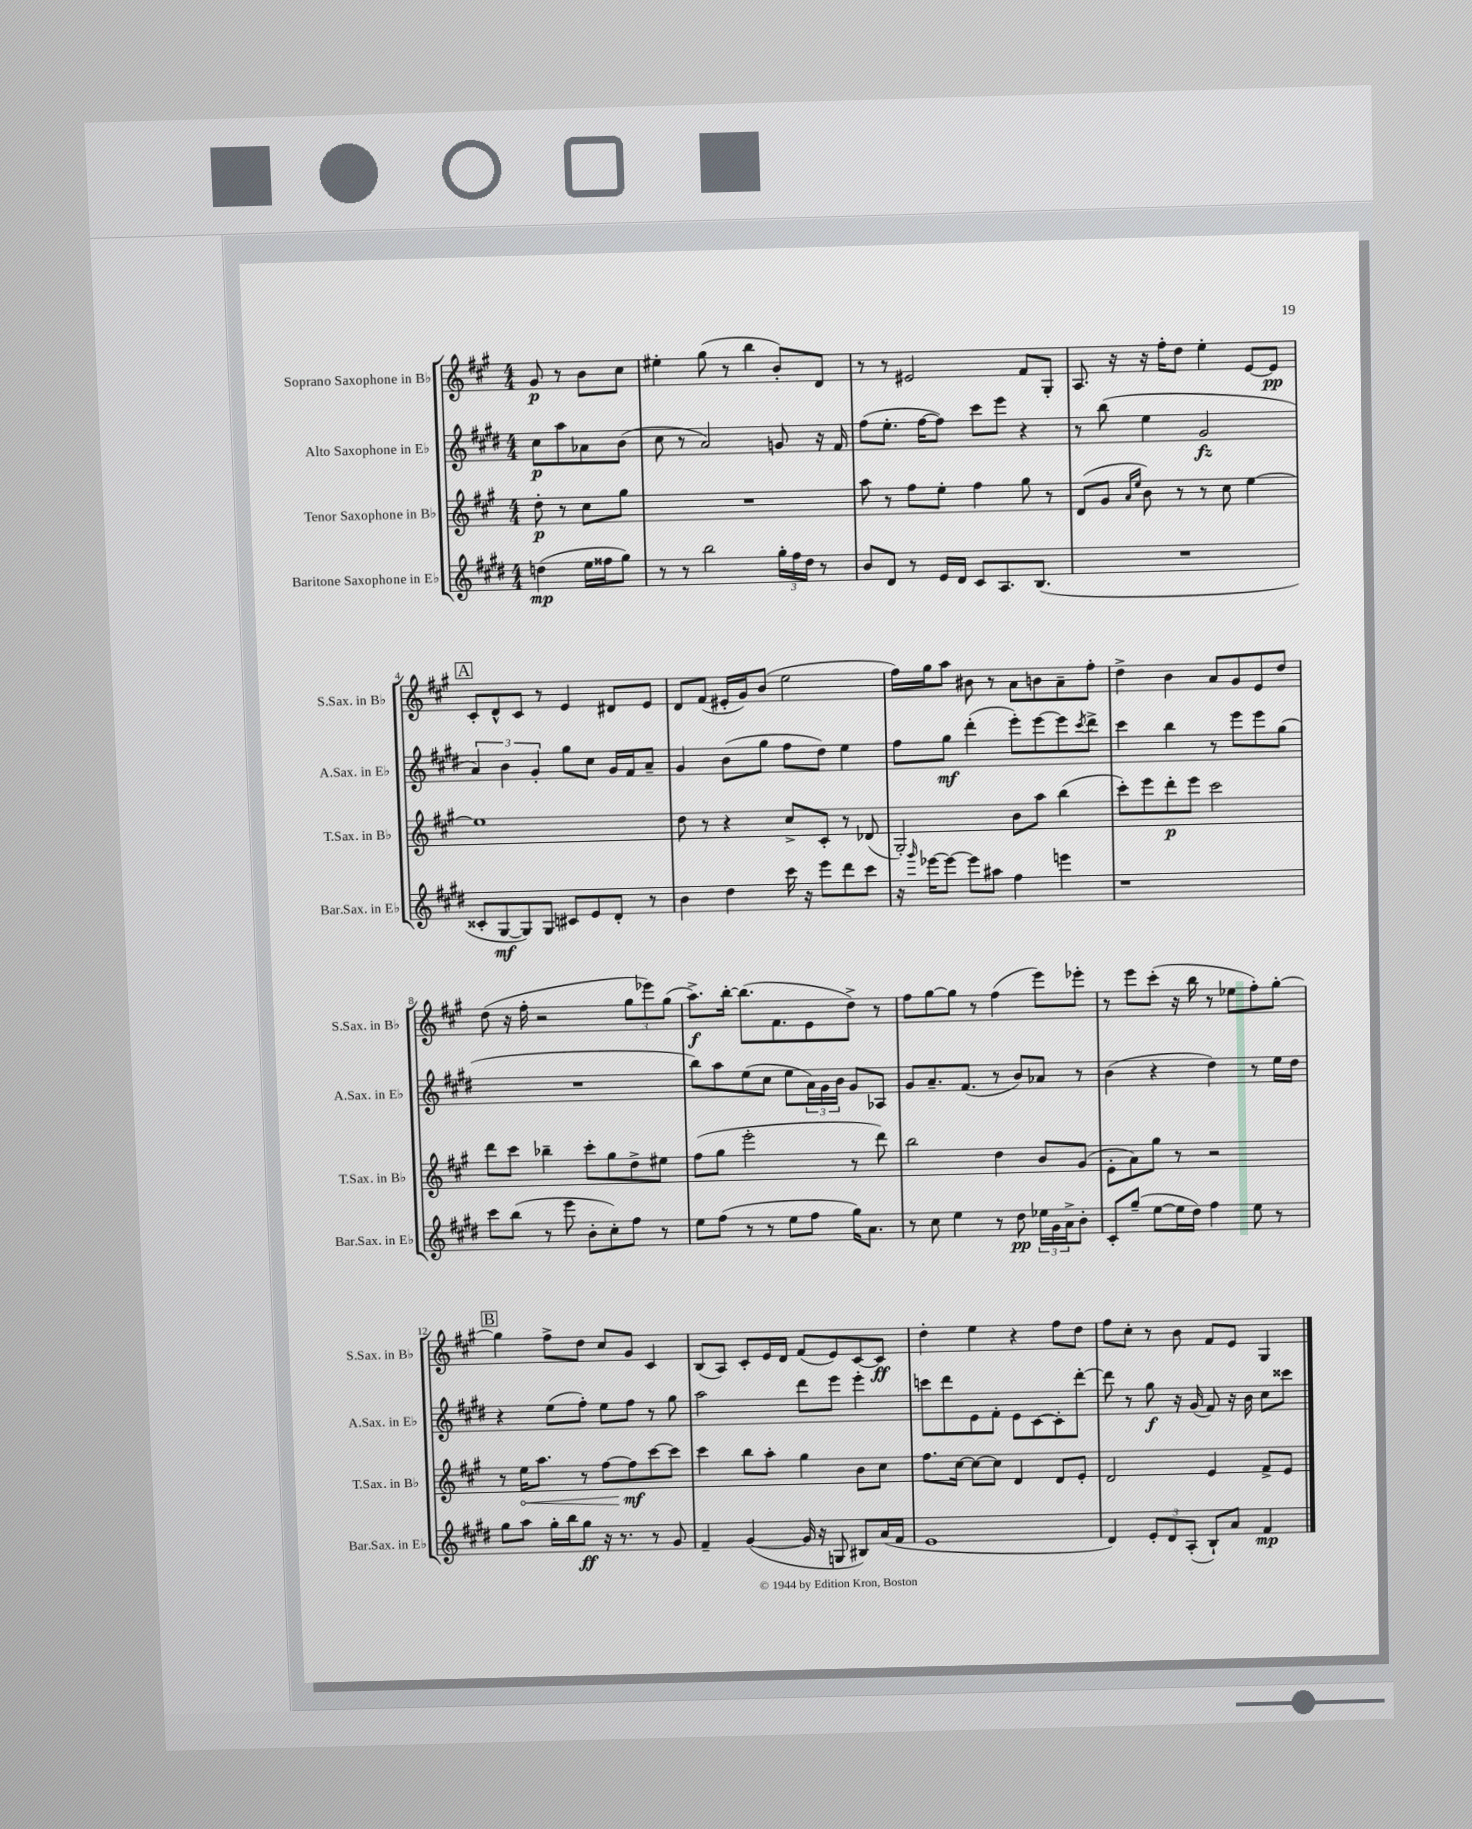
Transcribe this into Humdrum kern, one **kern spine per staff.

**kern	**dynam	**kern	**dynam	**kern	**dynam	**kern	**dynam
*part4	*part4	*part3	*part3	*part2	*part2	*part1	*part1
*staff4	*staff4	*staff3	*staff3	*staff2	*staff2	*staff1	*staff1
*I"Baritone Saxophone in E♭	*	*I"Tenor Saxophone in B♭	*	*I"Alto Saxophone in E♭	*	*I"Soprano Saxophone in B♭	*
*I'Bar.Sax. in E♭	*	*I'T.Sax. in B♭	*	*I'A.Sax. in E♭	*	*I'S.Sax. in B♭	*
*clefG2	*	*clefG2	*	*clefG2	*	*clefG2	*
*k[f#c#g#d#]	*	*k[f#c#g#]	*	*k[f#c#g#d#]	*	*k[f#c#g#]	*
*M4/4	*	*M4/4	*	*M4/4	*	*M4/4	*
=	=	=	=	=	=	=	=
(4ddn\	mp	8dd'\	p	8cc#\L	p	8g#/	p
.	.	8r	.	8aa\	.	8r	.
16ee\LL	.	8cc#\L	.	8a-X\	.	8b\L	.
16ff##X\J	.	.	.	.	.	.	.
8gg#\J)	.	8gg#\J	.	(8b\J	.	8cc#\J	.
=1	=1	=1	=1	=1	=1	=1	=1
8r	.	1r	.	8cc#\	.	4ee#X'\	.
8r	.	.	.	8r	.	.	.
2bb\	.	.	.	2a/)	.	(8gg#\	.
.	.	.	.	.	.	8r	.
.	.	.	.	.	.	4bb\	.
24gg#'\LL	.	.	.	8gn/	.	8b'/L)	.
24ff#\	.	.	.	.	.	.	.
24dd#\JJ	.	.	.	.	.	.	.
8r	.	.	.	16r	.	8d/J	.
.	.	.	.	16f#/	.	.	.
=2	=2	=2	=2	=2	=2	=2	=2
8b/L	.	8aa\	.	(8ff#\L	.	8r	.
8d#/J	.	8r	.	8.ee'\J	.	8r	.
8r	.	8ff#\L	.	.	.	2e#X/	.
.	.	.	.	[16ff#\KL	.	.	.
16e/LL	.	8ee'\J	.	8ff#\J])	.	.	.
16d#/JJ	.	.	.	.	.	.	.
8c#/L	.	4ff#\	.	8ccc#\L	.	.	.
8.A/	.	.	.	8eee\J	.	.	.
.	.	8gg#\	.	4r	.	8f#/L	.
(8.B/J	.	.	.	.	.	.	.
.	.	8r	.	.	.	8G#'/J	.
=3	=3	=3	=3	=3	=3	=3	=3
1r	.	(8d/L	.	8r	.	8.A/	.
.	.	8g#/J	.	(8bb\	.	.	.
.	.	.	.	.	.	16r	.
.	.	16qqa/LL	.	.	.	.	.
.	.	16qqee/JJ	.	.	.	.	.
.	.	8b\)	.	4ee\	.	16r	.
.	.	.	.	.	.	16ff#'\KL	.
.	.	8r	.	.	.	8dd\J	.
.	.	8r	.	2g#/	fz	4ee'\	.
.	.	8cc#\	.	.	.	.	.
.	.	[4ee\	.	.	.	[8e/L	.
.	.	.	.	.	.	8e/J]	pp
!!LO:LB:g=z
!!LO:REH:place=s1:t=A
=4	=4	=4	=4	=4	=4	=4	=4
8c##X'/L	.	1ee]	.	6a/)	.	8c#'/L	.
[8G#/	mf	.	.	.	.	8d^^/	.
.	.	.	.	6b\	.	.	.
8G#/])	.	.	.	.	.	8c#/J	.
.	.	.	.	6g#'/	.	.	.
8G#/J	.	.	.	.	.	8r	.
8c#X/L	.	.	.	8gg#\L	.	4e/	.
8e/	.	.	.	8cc#\J	.	.	.
8d#'/J	.	.	.	16g#/LL	.	8d#X/L	.
.	.	.	.	16f#/J	.	.	.
8r	.	.	.	8a~/J	.	8e/J	.
=5	=5	=5	=5	=5	=5	=5	=5
4b\	.	8dd\	.	4g#/	.	8d/L	.
.	.	8r	.	.	.	(8f#/J	.
4dd#\	.	4r	.	(8b\L	.	16e#X'/LL	.
.	.	.	.	.	.	16g#/J)	.
.	.	.	.	8gg#\J	.	(8b/J	.
16ccc#\	.	8cc#^/L	.	8ff#\L	.	2ee\	.
16r	.	.	.	.	.	.	.
8eee\L	.	8c#'/J	.	8dd#\J)	.	.	.
8ddd#\	.	8r	.	4ee\	.	.	.
8ccc#\J	.	(8d-X/	.	.	.	.	.
=6	=6	=6	=6	=6	=6	=6	=6
16r	.	2G#'/)	.	8ff#\L	.	16ff#\LL)	.
16qqggg#/	.	.	.	.	.	.	.
[16eee-X\KL	.	.	.	.	.	16gg#\J	.
8eee-\J_	.	.	.	8gg#\J	mf	8aa\J	.
8eee-\L]	.	.	.	(4ddd#'\	.	8b#X\	.
8aa#X\J	.	.	.	.	.	8r	.
4ff#\	.	8b\L	.	8eee'\L)	.	8a\L	.
.	.	8aa\J	.	[8eee\	.	8bn\	.
4eeen\	.	(4bb\	.	8eee\]	.	8a~\	.
.	.	.	.	8qccc#/	.	.	.
.	.	.	.	8ddd#^\J	.	8ff#'\J	.
=7	=7	=7	=7	=7	=7	=7	=7
1r	.	8ccc#'\L)	.	4ccc#\	.	4dd^\	.
.	.	8eee\	.	.	.	.	.
.	.	8ddd'\	p	4bb\	.	4b\	.
.	.	8eee\J	.	.	.	.	.
.	.	2ccc#\	.	8r	.	8a/L	.
.	.	.	.	8eee\L	.	8g#/	.
.	.	.	.	8eee\	.	8e/	.
.	.	.	.	(8gg#\J	.	8dd/J	.
!!LO:LB:g=z
=8	=8	=8	=8	=8	=8	=8	=8
8ccc#\L	.	8ddd\L	.	1r	.	(8dd\	.
(8bb\J	.	8ccc#\J	.	.	.	16r	.
.	.	.	.	.	.	16ff#'\	.
8r	.	4bb-X~\	.	.	.	2r	.
8eee\	.	.	.	.	.	.	.
8b'\L	.	8ccc#'\L	.	.	.	.	.
8cc#'\)	.	8gg#\	.	.	.	.	.
8ff#\J	.	8dd^\	.	.	.	12gg#\L	.
.	.	.	.	.	.	12eee-X\)	.
8r	.	8ee#X\J	.	.	.	.	.
.	.	.	.	.	.	(12gg#\J	.
=9	=9	=9	=9	=9	=9	=9	=9
8ee\L	.	(8ff#\L	.	8bb\L)	.	8.aa^\L)	f
(8ff#\J	.	8gg#\J	.	8aa\	.	.	.
.	.	.	.	.	.	[16bb'\Jk	.
8r	.	2eee'\	.	(8ee\	.	(8.bb\L]	.
8r	.	.	.	8cc#\J	.	.	.
.	.	.	.	.	.	8.f#\	.
8ee\L	.	.	.	8ee\L	.	.	.
8ff#\J	.	.	.	24a\L)	.	8e\	.
.	.	.	.	24g#\	.	.	.
.	.	.	.	24b\JJ	.	.	.
16gg#\KL)	.	8r	.	8g#/L	.	8dd^\J)	.
8.a\J	.	.	.	.	.	.	.
.	.	8ddd\)	.	8A-X/J	.	8r	.
=10	=10	=10	=10	=10	=10	=10	=10
8r	.	2bb\	.	8g#/L	.	8ff#\L	.
8cc#\	.	.	.	8.a~/	.	[8gg#\	.
4ee\	.	.	.	.	.	8gg#\J]	.
.	.	.	.	(8.f#/J	.	.	.
.	.	.	.	.	.	8r	.
8r	.	4dd\	.	8r	.	(4ff#\	.
8dd#\	pp	.	.	8b/L)	.	.	.
24ee-X\LL	.	8b/L	.	8a-X/J	.	8eee\L)	.
24g#\	.	.	.	.	.	.	.
24a^\J	.	.	.	.	.	.	.
8b'\J	.	(8g#/J	.	8r	.	8eee-X'\J	.
=11	=11	=11	=11	=11	=11	=11	=11
8c#'/L	.	8e'\L	.	(4b\	.	8r	.
(8gg#~/J	.	8a\)	.	.	.	8eee\L	.
[8ee\L	.	8gg#\J	.	4r	.	(8ccc#'\J	.
16ee\L]	.	8r	.	.	.	16r	.
16dd#\JJ)	.	.	.	.	.	16bb\	.
4ff#\	.	2r	.	4dd#\)	.	8r	.
.	.	.	.	.	.	8ee-X\L	.
8ee\	.	.	.	8r	.	8ff#'\)	.
8r	.	.	.	16ee\LL	.	[8gg#'\J	.
.	.	.	.	16dd#\JJ	.	.	.
!!LO:LB:g=z
!!LO:REH:place=s1:t=B
=12	=12	=12	=12	=12	=12	=12	=12
8gg#\L	.	8r	.	4r	.	4gg#\]	.
!	!	!	!LO:HP:b	!	!	!	!
8aa\J	.	16ee\KL	<	.	.	.	.
.	.	8.aa\J	.	.	.	.	.
16gg#'\LL	.	.	.	(8ee\L	.	8ff#^\L	.
16bb\J	.	.	.	.	.	.	.
8gg#\J	ff	8r	.	8ff#'\J)	.	8dd\J	.
16r	.	[8ff#\L	.	8ee\L	.	8cc#/L	.
8.r	.	.	.	.	.	.	.
.	.	8ff#\]	mf	8ff#\J	.	8g#/J	.
8r	.	[8ccc#\	[	8r	.	4c#/	.
8g#/	.	8ccc#\J]	.	8gg#\	.	.	.
=13	=13	=13	=13	=13	=13	=13	=13
4f#~/	.	4ccc#\	.	2aa\	.	(8B/L	.
.	.	.	.	.	.	8A/J)	.
([4g#/	.	8bb\L	.	.	.	8c#'/L	.
.	.	8aa'\J	.	.	.	16e/L	.
.	.	.	.	.	.	16d/JJ	.
16g#/]	.	4gg#\	.	8ddd#\L	.	(8f#/L	.
16r	.	.	.	.	.	.	.
8Gn/	.	.	.	8eee\J	.	8e/)	.
8B#X/L)	.	8b\L	.	4eee'\	.	[8c#/	.
(16a/L	.	8cc#\J	.	.	.	8c#/J]	ff
16f#/JJ	.	.	.	.	.	.	.
=14	=14	=14	=14	=14	=14	=14	=14
1e	.	8.ff#\L	.	8cccn\L	.	4dd'\	.
.	.	.	.	8ddd#\	.	.	.
.	.	[16cc#\Jk	.	.	.	.	.
.	.	8cc#\L_	.	8e\	.	4ee\	.
.	.	8cc#\J]	.	8f#'\J	.	.	.
.	.	4d/	.	8e\L	.	4r	.
.	.	.	.	[8c#\	.	.	.
.	.	8d/L	.	8c#'\]	.	8ff#\L	.
.	.	8e'/J	.	[8ddd#'\J	.	8dd\J	.
=15	=15	=15	=15	=15	=15	=15	=15
4d#/)	.	2d/	.	8ddd#\]	.	8ff#\L	.
.	.	.	.	8r	.	8cc#'\J	.
12e'/L	.	.	.	8gg#\	f	8r	.
12d#/	.	.	.	.	.	.	.
.	.	.	.	16r	.	8b\	.
(12A'/J	.	.	.	.	.	.	.
.	.	.	.	(16g#/	.	.	.
8B`/L)	.	4e/	.	8f#/)	.	8f#/L	.
8a/J	.	.	.	16r	.	8e/J	.
.	.	.	.	16b\	.	.	.
4f#/	mp	8f#^/L	.	8cc#\L	.	4G#/	.
.	.	8e/J	.	8ccc##X\J	.	.	.
==	==	==	==	==	==	==	==
*-	*-	*-	*-	*-	*-	*-	*-
